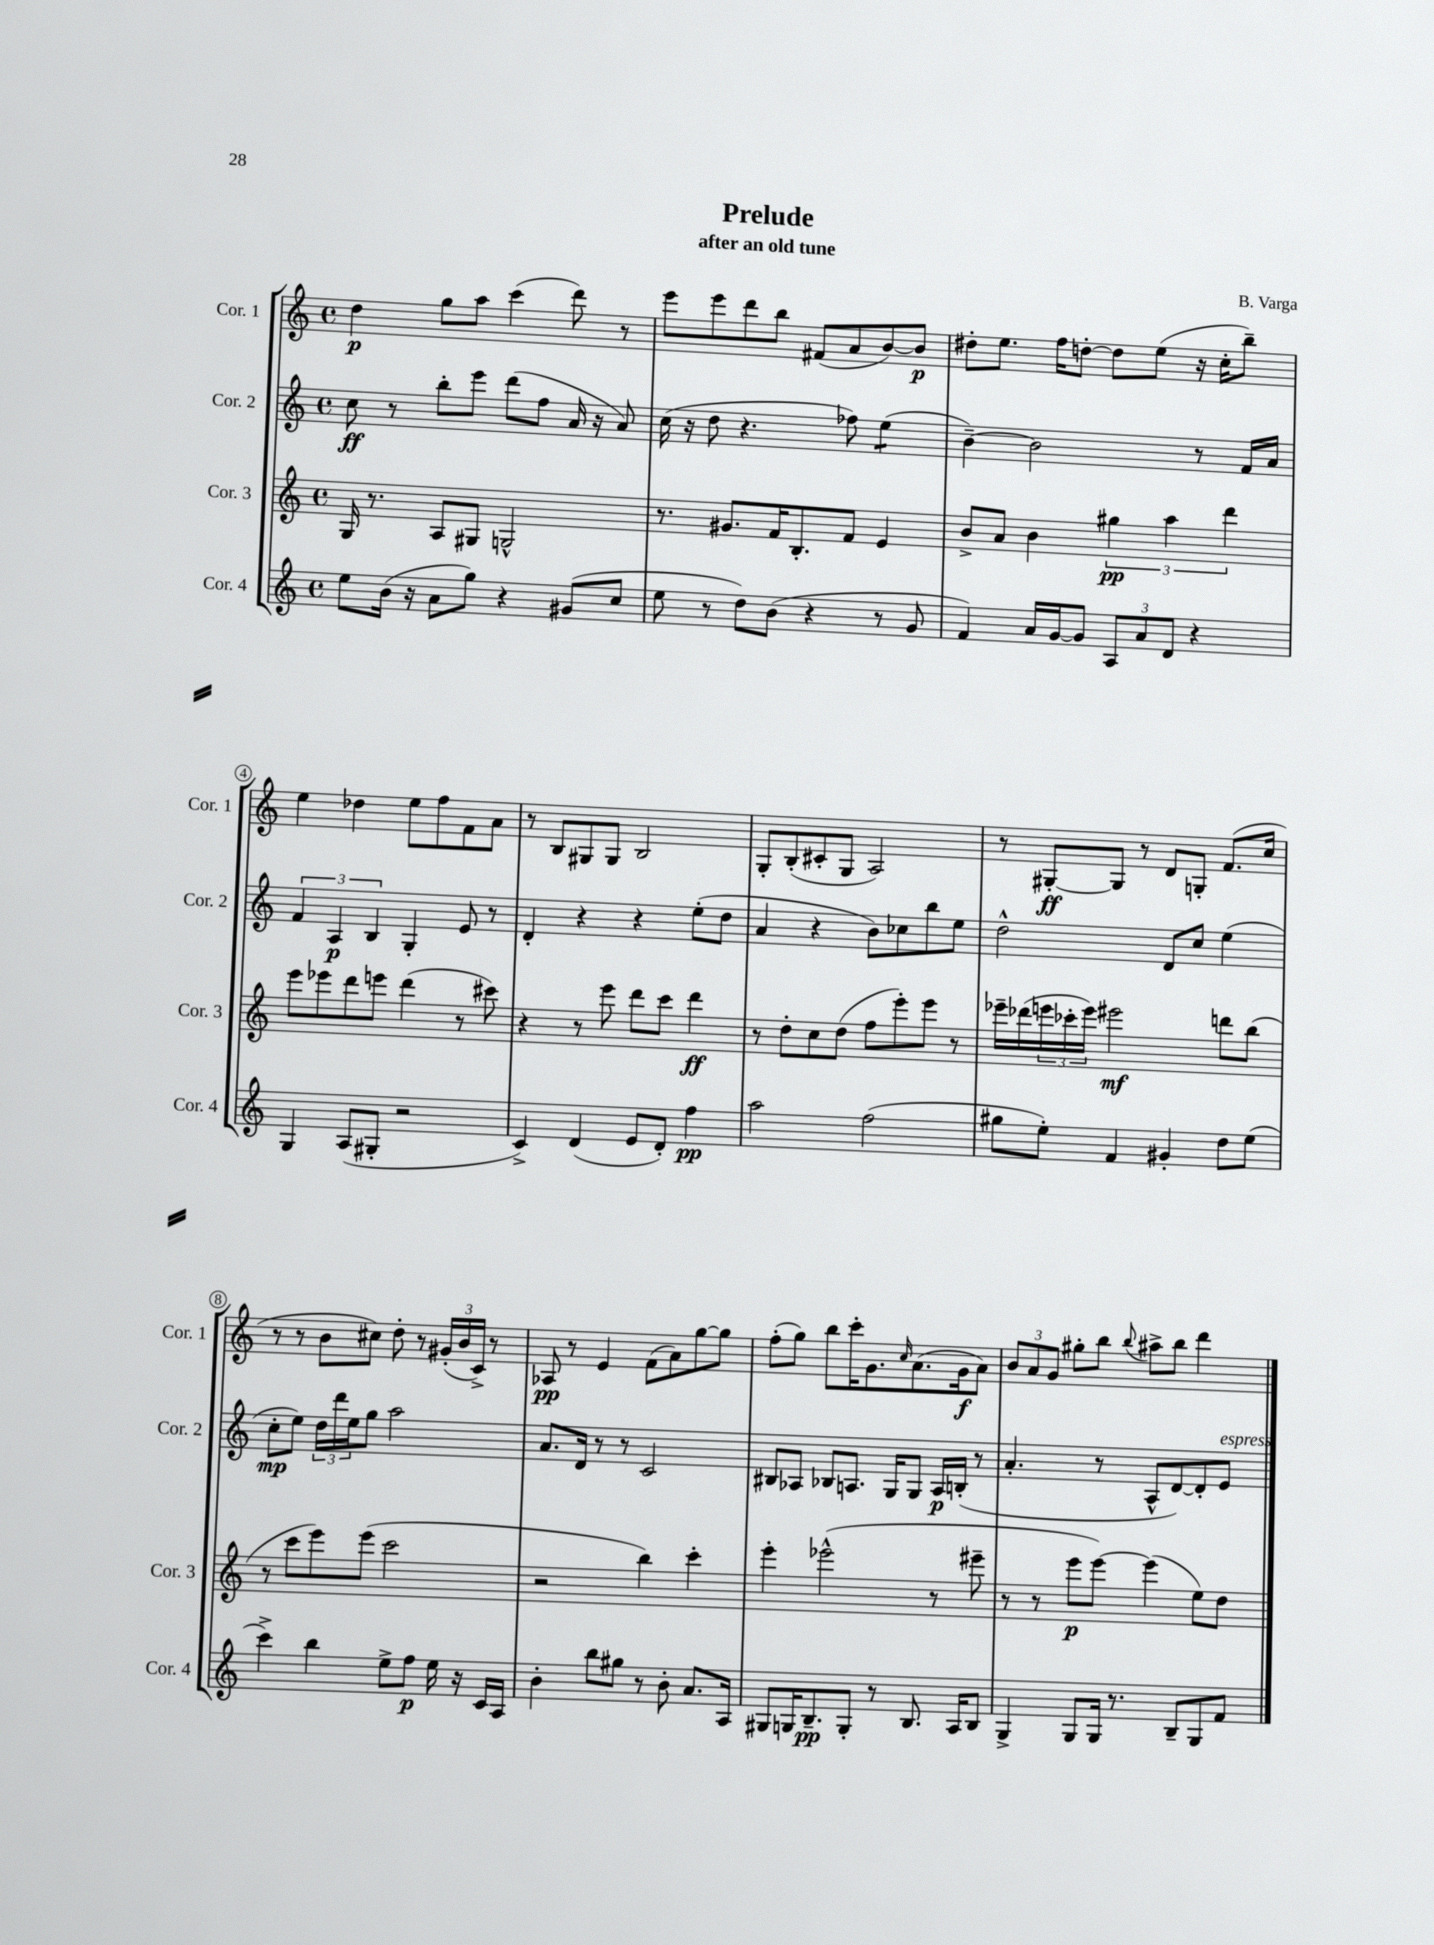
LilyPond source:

\header { title = "Prelude" composer = "B. Varga" subtitle = "after an old tune" }
<<
\new StaffGroup <<
\new Staff = "s0" \with { instrumentName = "Cor. 1" shortInstrumentName = "Cor. 1" } {
    \clef treble \key c \major \defaultTimeSignature \time 4/4
    d''4\p g''8 a''8 c'''4( d'''8) r8 |
    e'''8 e'''8 d'''8 b''8 fis'8( a'8 b'8~) b'8\p |
    dis''8-. e''8. f''16 d''8~-. d''8 e''8( r16 c''16-. b''8--) |
    e''4 des''4 e''8 f''8 f'8 a'8 |
    r8 b8 gis8 gis8 b2 |
    g8-. b8-.( cis'8-. g8 a2) |
    r8 gis8~-.\ff gis8 r8 d'8 g8-. f'8.( c''16 |
    r8 r8 b'8 cis''8) d''8-. r8 \tuplet 3/2 { gis'16-.( b'16 c'16->) } r8 |
    aes8\pp r8 e'4 f'8( a'8) g''8~ g''8 |
    f''8-.( g''8) b''8 c'''16-. g'8. \grace { c''16 } a'8.( g'16\f a'8) |
    \tuplet 3/2 { b'8 a'8 g'8 } gis''8-. b''8 \appoggiatura { b''8 } ais''8-> b''8 d'''4 \bar "|." |
}
\new Staff = "s1" \with { instrumentName = "Cor. 2" shortInstrumentName = "Cor. 2" } {
    \clef treble \key c \major \defaultTimeSignature \time 4/4
    c''8\ff r8 b''8-. e'''8 d'''8( f''8 a'16 r16 a'8) |
    c''16( r16 d''8 r4. fes''8) e''4:8( |
    b'4~--) b'2 r8 f'16 a'16 |
    \tuplet 3/2 { f'4 a4\p b4 } g4-. e'8 r8 |
    d'4-. r4 r4 e''8-.( d''8 |
    a'4 r4 b'8) ces''8 b''8 e''8 |
    d''2-^ d'8 c''8 e''4( |
    c''8-.\mp e''8) \tuplet 3/2 { d''16 d'''16 e''16 } g''8 a''2 |
    a'8. d'16 r8 r8 c'2 |
    bis8 aes8 bes8 a8. g16 g8 a16\p b16-.( r8 |
    a'4.-. r8 a8-^ d'8~) d'8-. e'8^\markup { \italic "espress." } \bar "|." |
}
\new Staff = "s2" \with { instrumentName = "Cor. 3" shortInstrumentName = "Cor. 3" } {
    \clef treble \key c \major \defaultTimeSignature \time 4/4
    g16 r8. a8 gis8 g2-^ |
    r8. gis'8. f'16 b8.-. f'8 e'4 |
    b'8-> a'8 b'4 \tuplet 3/2 { gis''4\pp a''4 d'''4 } |
    e'''8 ees'''8 d'''8 e'''8 d'''4( r8 cis'''8) |
    r4 r8 e'''8 d'''8 c'''8 d'''4\ff |
    r8 d''8-. c''8 d''8( f''8 e'''8-.) e'''8 r8 |
    ees'''16-- des'''16( \tuplet 3/2 { e'''16 ces'''16-. e'''16) } eis'''2\mf d'''8 b''8( |
    r8 c'''8 e'''8) e'''8( c'''2 |
    r2 b''4) c'''4-. |
    e'''4-. ees'''2-^( r8 eis'''8-- |
    r8 r8 e'''8\p e'''8~) e'''4( e''8) d''8 \bar "|." |
}
\new Staff = "s3" \with { instrumentName = "Cor. 4" shortInstrumentName = "Cor. 4" } {
    \clef treble \key c \major \defaultTimeSignature \time 4/4
    e''8 b'16( r16 a'8 g''8) r4 gis'8( c''8 |
    e''8 r8 d''8) b'8( r4 r8 g'8 |
    f'4) a'16 g'16~ g'8 \tuplet 3/2 { a8 a'8 d'8 } r4 |
    g4 a8( gis8-. r2 |
    c'4->) d'4( e'8 d'8-.) f''4\pp |
    a''2 f''2( |
    gis''8 e''8-.) f'4 gis'4-. d''8 e''8( |
    c'''4->) b''4 e''8-> f''8\p e''16 r16 c'16 a16 |
    b'4-. b''8 gis''8 r8 b'8-. a'8. a16 |
    gis8 g16 b8.--\pp g8-. r8 b8. a16 b8 |
    g4-> g8 g16 r8. b8-- g8 f'8 \bar "|." |
}
>>
>>
\layout { \context { \Score \override BarNumber.stencil = #(make-stencil-circler 0.1 0.3 ly:text-interface::print) } }
